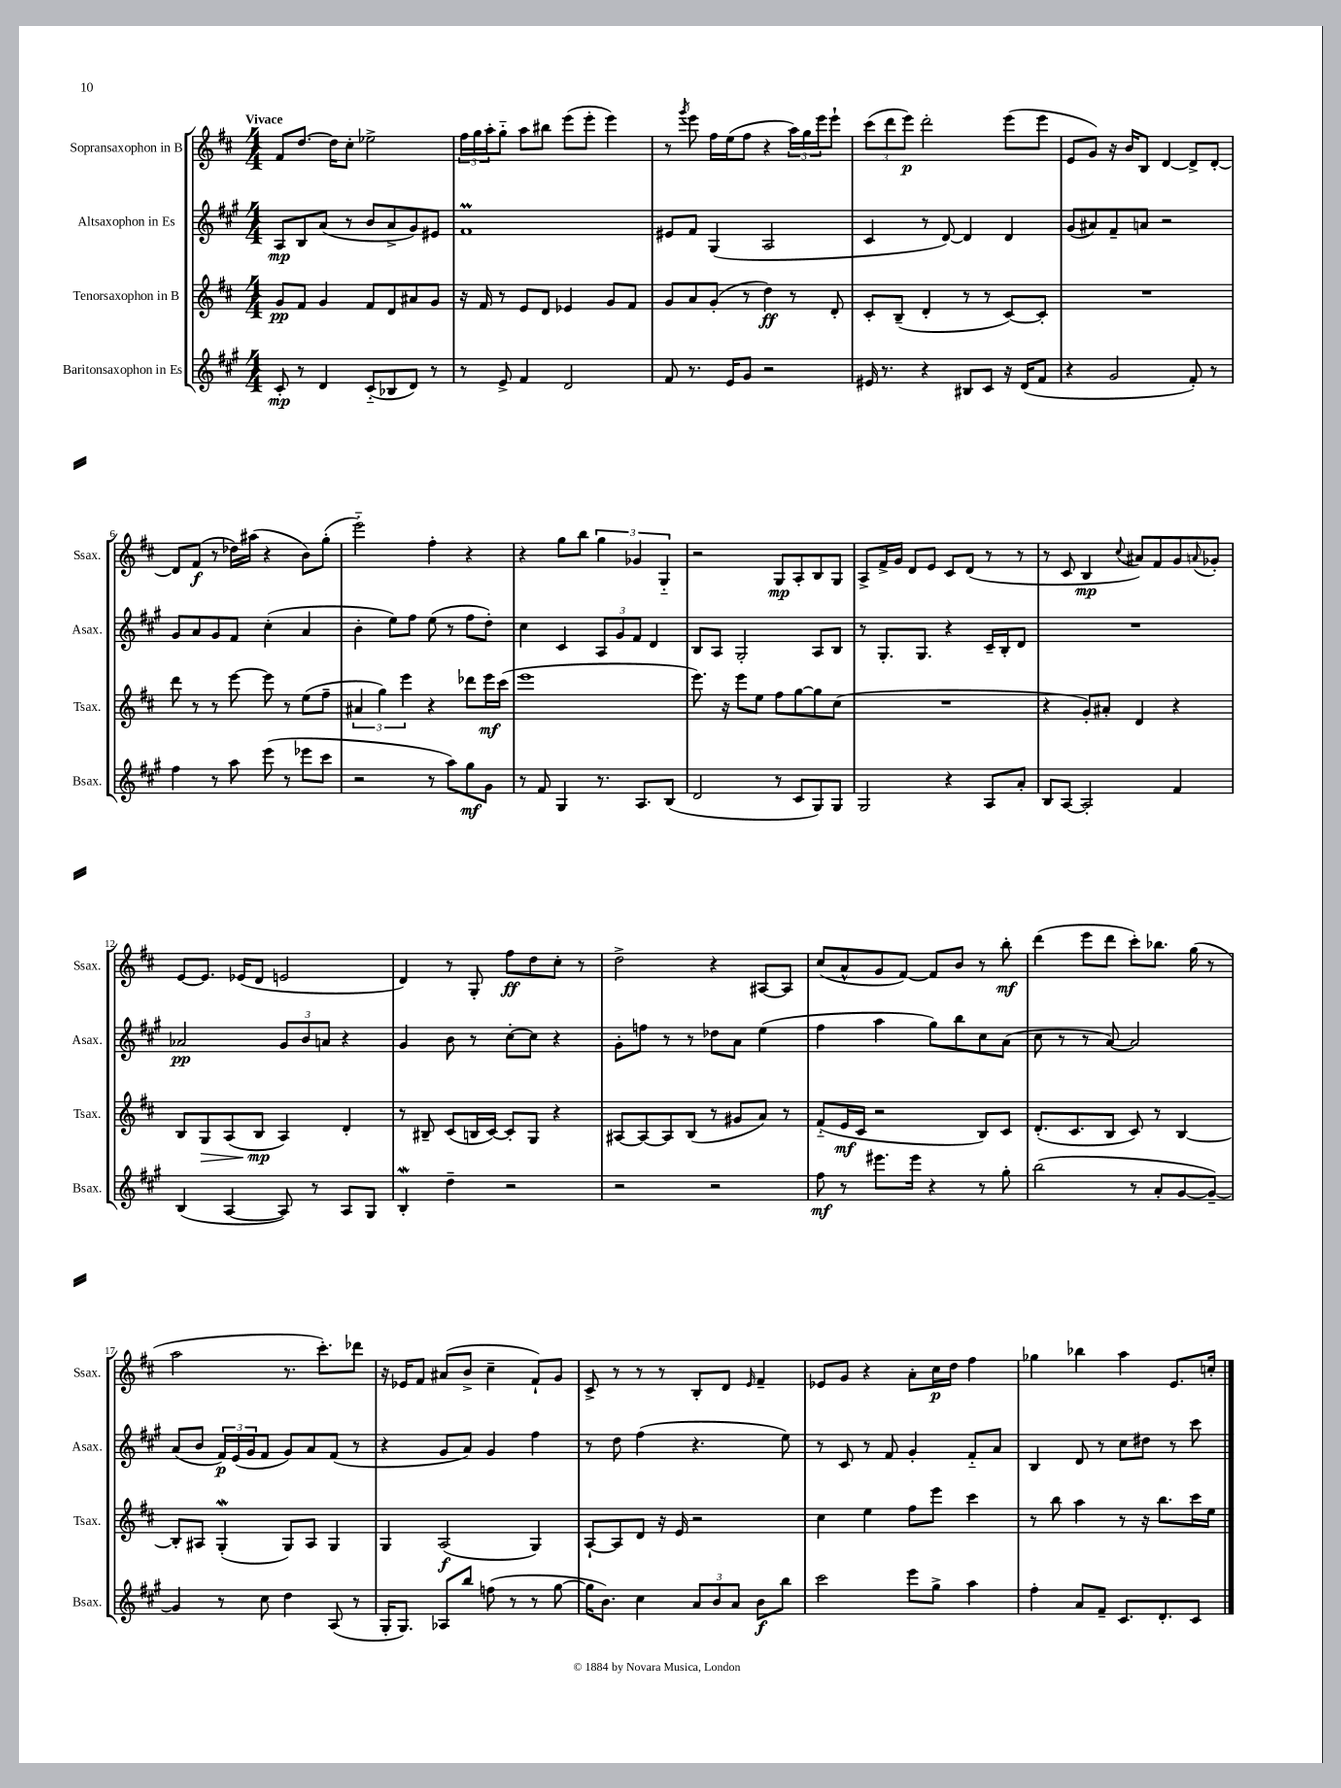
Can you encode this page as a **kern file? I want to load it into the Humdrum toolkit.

**kern	**dynam	**kern	**dynam	**kern	**dynam	**kern	**dynam
*part4	*part4	*part3	*part3	*part2	*part2	*part1	*part1
*staff4	*staff4	*staff3	*staff3	*staff2	*staff2	*staff1	*staff1
*I"Baritonsaxophon in Es	*	*I"Tenorsaxophon in B	*	*I"Altsaxophon in Es	*	*I"Sopransaxophon in B	*
*I'Bsax.	*	*I'Tsax.	*	*I'Asax.	*	*I'Ssax.	*
*clefG2	*	*clefG2	*	*clefG2	*	*clefG2	*
*k[f#c#g#]	*	*k[f#c#]	*	*k[f#c#g#]	*	*k[f#c#]	*
*M4/4	*	*M4/4	*	*M4/4	*	*M4/4	*
=1	=1	=1	=1	=1	=1	=1	=1
!	!	!	!	!	!	!LO:TX:a:B:t=Vivace	!
8c#'/	mp	8g/L	pp	8A/L	mp	8f#/L	.
8r	.	8f#/J	.	8B/	.	[8.dd/J	.
4d/	.	4g/	.	(8a/J	.	.	.
.	.	.	.	.	.	16dd\KL]	.
.	.	.	.	8r	.	8cc#'\J	.
(8c#/L	.	8f#/L	.	8b/L	.	2ee-X^\	.
8B-X/	.	8d/	.	8a^/	.	.	.
8d/J)	.	8a#X/	.	8g#/)	.	.	.
8r	.	8g/J	.	8e#X/J	.	.	.
=2	=2	=2	=2	=2	=2	=2	=2
8r	.	16r	.	1f#M	.	24ff#\LL	.
.	.	.	.	.	.	24gg\	.
.	.	16f#/	.	.	.	.	.
.	.	.	.	.	.	24aa'\J	.
8e^/	.	8r	.	.	.	8gg\J	.
4f#/	.	8e/L	.	.	.	8aa\L	.
.	.	8d/J	.	.	.	8bb#X\J	.
2d/	.	4e-X/	.	.	.	(8eee\L	.
.	.	.	.	.	.	8eee'\J	.
.	.	8g/L	.	.	.	4eee\)	.
.	.	8f#/J	.	.	.	.	.
=3	=3	=3	=3	=3	=3	=3	=3
8f#/	.	8g/L	.	8e#X/L	.	8r	.
.	.	.	.	.	.	8qggg/	.
8.r	.	8a/	.	8f#/J	.	8eee\	.
.	.	(8g'/J	.	(4G#/	.	16ff#\LL	.
16e/KL	.	.	.	.	.	(16ee\J	.
8g#/J	.	8r	.	.	.	8ff#\J	.
2r	.	4dd\)	ff	2A/	.	4r	.
.	.	8r	.	.	.	24aa\LL)	.
.	.	.	.	.	.	24gg\	.
.	.	.	.	.	.	24eee\J	.
.	.	8d'/	.	.	.	8eee`\J	.
=4	=4	=4	=4	=4	=4	=4	=4
16e#X/	.	8c#'/L	.	4c#/	.	(12ccc#\L	.
8.r	.	.	.	.	.	.	.
.	.	.	.	.	.	12ddd\	.
.	.	(8B~/J	.	.	.	.	.
.	.	.	.	.	.	12eee\J)	p
4r	.	4d'/	.	8r	.	2ddd'\	.
.	.	.	.	[8d/)	.	.	.
8B#X/L	.	8r	.	4d/]	.	.	.
8c#/J	.	8r	.	.	.	.	.
16r	.	[8c#/L)	.	4d/	.	(8eee\L	.
(16d/KL	.	.	.	.	.	.	.
8f#/J	.	8c#'/J]	.	.	.	8eee\J	.
=5	=5	=5	=5	=5	=5	=5	=5
4r	.	1r	.	(8g#/L	.	8e/L	.
.	.	.	.	8a#X/)	.	8g/J)	.
2g#/	.	.	.	8f#~/	.	16r	.
.	.	.	.	.	.	16b/KL	.
.	.	.	.	8an/J	.	8B/J	.
.	.	.	.	2r	.	[4d/	.
8f#'/)	.	.	.	.	.	8d^/L]	.
8r	.	.	.	.	.	[8d'/J	.
!!LO:LB:g=z
=6	=6	=6	=6	=6	=6	=6	=6
4ff#\	.	8ddd\	.	8g#/L	.	8d/L]	.
.	.	8r	.	8a/	.	(8f#/J	f
8r	.	8r	.	8g#/	.	8r	.
8aa\	.	[8eee\	.	8f#/J	.	16dd-X\LL)	.
.	.	.	.	.	.	(16aa#X\JJ	.
(8eee\	.	8eee\]	.	(4cc#'\	.	4r	.
8r	.	8r	.	.	.	.	.
8eee-X\L	.	(8ee\L	.	4a/	.	8b\L)	.
8ccc#\J	.	8ff#~\J	.	.	.	(8gg'\J	.
=7	=7	=7	=7	=7	=7	=7	=7
2r	.	6a#X/	.	4b'\	.	2eee\)	.
.	.	6gg\)	.	.	.	.	.
.	.	.	.	8ee\L)	.	.	.
.	.	6eee\	.	.	.	.	.
.	.	.	.	8ff#\J	.	.	.
8r	.	4r	.	(8ee\	.	4ff#'\	.
8aa\L)	.	.	.	8r	.	.	.
8gg#\	mf	8ddd-X\L	.	8ff#\L	.	4r	.
8g#\J	.	16eee\L	mf	8dd'\J)	.	.	.
.	.	(16ccc#\JJ	.	.	.	.	.
=8	=8	=8	=8	=8	=8	=8	=8
8r	.	1eee	.	4cc#\	.	4r	.
8f#/	.	.	.	.	.	.	.
4G#/	.	.	.	4c#/	.	8gg\L	.
.	.	.	.	.	.	8bb\J	.
8.r	.	.	.	12A/L	.	6gg\	.
.	.	.	.	12g#/	.	.	.
.	.	.	.	12f#/J	.	6g-X/	.
8.A/L	.	.	.	.	.	.	.
.	.	.	.	4d/	.	.	.
.	.	.	.	.	.	6G/	.
(8B/J	.	.	.	.	.	.	.
=9	=9	=9	=9	=9	=9	=9	=9
2d/	.	8.eee\)	.	8B/L	.	2r	.
.	.	.	.	8A/J	.	.	.
.	.	16r	.	.	.	.	.
.	.	8eee\L	.	2G#'/	.	.	.
.	.	8ee\J	.	.	.	.	.
8r	.	8ff#\L	.	.	.	8G/L	mp
8c#/L	.	[8gg\	.	.	.	8A'/	.
8G#/)	.	8gg\]	.	8A/L	.	8B/	.
8G#/J	.	(8cc#\J	.	8B/J	.	8G/J	.
=10	=10	=10	=10	=10	=10	=10	=10
2G#/	.	1r	.	8r	.	8A^/L	.
.	.	.	.	8.G#'/L	.	16f#^/L	.
.	.	.	.	.	.	16g/JJ	.
.	.	.	.	.	.	8d/L	.
.	.	.	.	8.G#/J	.	.	.
.	.	.	.	.	.	8e/J	.
4r	.	.	.	4r	.	8c#/L	.
.	.	.	.	.	.	(8d/J	.
8A/L	.	.	.	16c#~/LL	.	8r	.
.	.	.	.	16B'/J	.	.	.
8a'/J	.	.	.	8d/J	.	8r	.
=11	=11	=11	=11	=11	=11	=11	=11
8B/L	.	4r	.	1r	.	8r	.
[8A/J	.	.	.	.	.	8c#/	.
2A'/]	.	8g'/L)	.	.	.	4B/	mp
.	.	8a#X'/J	.	.	.	.	.
.	.	.	.	.	.	8qqcc#/	.
.	.	4d/	.	.	.	8a#X/L)	.
.	.	.	.	.	.	8f#/	.
4f#/	.	4r	.	.	.	8g/	.
.	.	.	.	.	.	8qqan/	.
.	.	.	.	.	.	8g-X'/J	.
!!LO:LB:g=z
=12	=12	=12	=12	=12	=12	=12	=12
(4B/	.	8B/L	.	2a-X/	pp	[8e/L	.
!	!	!	!LO:HP:b	!	!	!	!
.	.	8G/	>	.	.	8.e/J]	.
[4A/	.	(8A/	.	.	.	.	.
.	.	.	.	.	.	(16e-X/KL	.
.	.	8B/J	mp	.	.	8d/J	.
8A/])	.	4A/)	]	12g#/L	.	2en/	.
.	.	.	.	12b/	.	.	.
8r	.	.	.	.	.	.	.
.	.	.	.	12an/J	.	.	.
8A/L	.	4d'/	.	4r	.	.	.
8G#/J	.	.	.	.	.	.	.
=13	=13	=13	=13	=13	=13	=13	=13
4BW'/	.	8r	.	4g#/	.	4d/)	.
.	.	8B#X~/	.	.	.	.	.
4dd~\	.	(8c#/L	.	8b\	.	8r	.
.	.	16Bn/L	.	8r	.	8G'/	.
.	.	[16c#/JJ)	.	.	.	.	.
2r	.	8c#'/L]	.	[8cc#'\L	.	8ff#\L	ff
.	.	8G/J	.	8cc#\J]	.	8dd\	.
.	.	4r	.	4r	.	8cc#'\J	.
.	.	.	.	.	.	8r	.
=14	=14	=14	=14	=14	=14	=14	=14
2r	.	[8A#X/L	.	8g#'\L	.	2dd^\	.
.	.	8A#/_	.	8ffn\J	.	.	.
.	.	8A#/]	.	8r	.	.	.
.	.	(8B/J	.	8r	.	.	.
2r	.	8r	.	8dd-X\L	.	4r	.
.	.	8g#X/L	.	8a\J	.	.	.
.	.	8a/J)	.	(4ee\	.	[8A#X/L	.
.	.	8r	.	.	.	8A#/J]	.
=15	=15	=15	=15	=15	=15	=15	=15
8ff#\	mf	(8f#/L	.	4ff#\	.	(8cc#/L	.
8r	.	16e/L	mf	.	.	8a^^/	.
.	.	16c#/JJ	.	.	.	.	.
8.eee#X\L	.	2r	.	4aa\	.	8g/	.
.	.	.	.	.	.	[8f#/J)	.
16eee#\Jk	.	.	.	.	.	.	.
4r	.	.	.	8gg#\L)	.	8f#/L]	.
.	.	.	.	8bb\	.	8b/J	.
8r	.	8B/L)	.	8cc#\	.	8r	.
8gg#'\	.	8c#/J	.	(8a\J	.	8bb'\	mf
=16	=16	=16	=16	=16	=16	=16	=16
(2bb\	.	(8.d'/L	.	8cc#\	.	(4ddd\	.
.	.	.	.	8r	.	.	.
.	.	8.c#/	.	.	.	.	.
.	.	.	.	8r	.	8eee\L	.
.	.	8B/J	.	[8a/)	.	8ddd\J	.
8r	.	8c#/)	.	2a/]	.	8ccc#'\L)	.
8a'/L	.	8r	.	.	.	8.bb-X\J	.
[8g#/	.	[4B/	.	.	.	.	.
.	.	.	.	.	.	(16gg\	.
8g#~/J_)	.	.	.	.	.	8r	.
!!LO:LB:g=z
=17	=17	=17	=17	=17	=17	=17	=17
4g#/]	.	8B'/L]	.	(8a/L	.	2aa\	.
.	.	8A#X/J	.	8b/J	.	.	.
8r	.	(4Gw'/	.	24f#/LL)	p	.	.
.	.	.	.	(24e/	.	.	.
.	.	.	.	24g#/J	.	.	.
8cc#\	.	.	.	8f#/J	.	.	.
4dd\	.	8G/L)	.	8g#/L)	.	8.r	.
.	.	8A#/J	.	8a/	.	.	.
.	.	.	.	.	.	8.ccc#'\L)	.
(8A/	.	4G/	.	(8f#/J	.	.	.
8r	.	.	.	8r	.	8ddd-X\J	.
=18	=18	=18	=18	=18	=18	=18	=18
16G#'/KL	.	4G/	.	4r	.	16r	.
8.G#/J)	.	.	.	.	.	16e-X/KL	.
.	.	.	.	.	.	8f#/J	.
8A-X/L	.	(2A/	f	8g#/L	.	(8a#X/L	.
8bb/J	.	.	.	8a/J)	.	8b^/J	.
(8ffn\	.	.	.	4g#/	.	4cc#~\	.
8r	.	.	.	.	.	.	.
8r	.	4G/)	.	4ff#\	.	8f#`/L)	.
[8gg#\	.	.	.	.	.	8g/J	.
=19	=19	=19	=19	=19	=19	=19	=19
16gg#\KL]	.	[8A`/L	.	8r	.	8c#^/	.
8.b\J)	.	.	.	.	.	.	.
.	.	8A/]	.	8dd\	.	8r	.
4cc#\	.	8d/J	.	(4ff#\	.	8r	.
.	.	16r	.	.	.	8r	.
.	.	16e/	.	.	.	.	.
12a/L	.	2r	.	4.r	.	8B'/L	.
12b/	.	.	.	.	.	.	.
.	.	.	.	.	.	8d/J	.
12a/J	.	.	.	.	.	.	.
.	.	.	.	.	.	16qqe/	.
8b\L	f	.	.	.	.	4f#~/	.
8bb\J	.	.	.	8ee\)	.	.	.
=20	=20	=20	=20	=20	=20	=20	=20
2ccc#\	.	4cc#\	.	8r	.	8e-X/L	.
.	.	.	.	8c#/	.	8g/J	.
.	.	4ee\	.	8r	.	4r	.
.	.	.	.	8f#/	.	.	.
8eee\L	.	8ff#\L	.	4g#'/	.	8a'\L	.
8gg#^\J	.	8eee\J	.	.	.	16cc#\L	p
.	.	.	.	.	.	16dd\JJ	.
4aa\	.	4ccc#\	.	8f#/L	.	4ff#\	.
.	.	.	.	8a/J	.	.	.
=21	=21	=21	=21	=21	=21	=21	=21
4ff#'\	.	8r	.	4B/	.	4gg-X\	.
.	.	8bb\	.	.	.	.	.
8a/L	.	4aa\	.	8d/	.	4bb-X\	.
8f#~/J	.	.	.	8r	.	.	.
8.c#/L	.	8r	.	8cc#\L	.	4aa\	.
.	.	16r	.	8dd#X\J	.	.	.
8.d'/	.	8.bb\L	.	.	.	.	.
.	.	.	.	8r	.	8.e/L	.
8c#/J	.	16ccc#\L	.	8ccc#\	.	.	.
.	.	16ee\JJ	.	.	.	16ccn'/Jk	.
==	==	==	==	==	==	==	==
*-	*-	*-	*-	*-	*-	*-	*-
